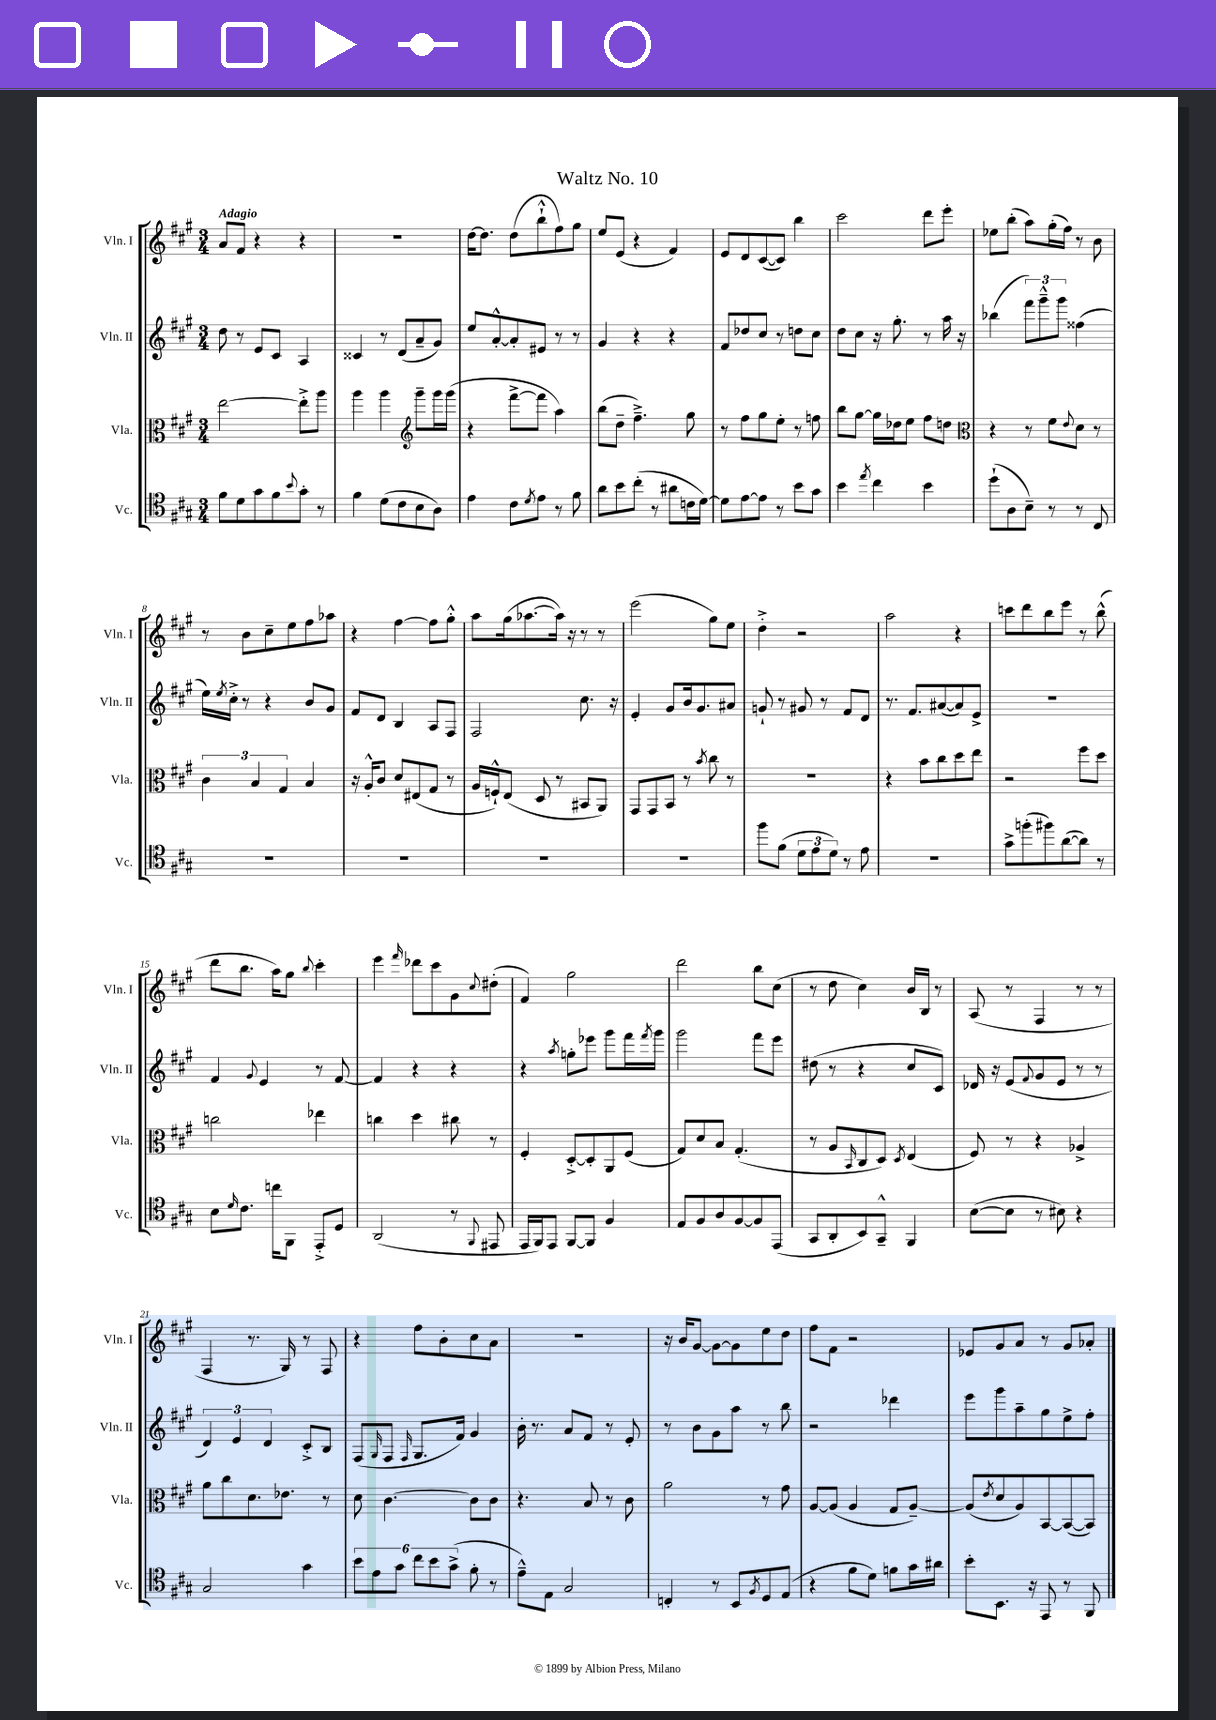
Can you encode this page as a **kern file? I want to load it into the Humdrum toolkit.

**kern	**kern	**kern	**kern
*staff4	*staff3	*staff2	*staff1
*clefC4	*clefC3	*clefG2	*clefG2
*k[f#c#g#]	*k[f#c#g#]	*k[f#c#g#]	*k[f#c#g#]
*M3/4	*M3/4	*M3/4	*M3/4
8f#	[2ee	8dd	8a
8d	.	8r	8f#
8g#	.	8e	4r
8f#	.	8c#	.
8qqb	.	.	.
8g#'	8ee'^]	4A	4r
8r	8aa	.	.
=	=	=	=
4f#	4aa	4c##	2.r
(8d	4aa	8r	.
8c#	.	(8d	.
*	*clefG2	*	*
8B	8ggg#~	8a~	.
8A)	16ggg#	8g#)	.
.	(16ggg#	.	.
=	=	=	=
4e	4r	8ee	[16dd
.	.	.	8.dd]
.	.	[8a'^^	.
8c#	[8fff#^	8a']	(8dd
8qd	.	.	.
8e	8fff#]	8e#	8bb`^^
8r	4aa)	8r	8ff#)
8f#	.	8r	8gg#
=	=	=	=
8a	(8bb	4g#	8ee
8b	8dd~	.	(8e
(8cc#'	4.ff#~^)	4r	4r
8r	.	.	.
8a#	.	4r	4f#)
16c	8gg#	.	.
[16d)	.	.	.
=	=	=	=
8d]	8r	8f#	8e
[8e	8ff#	8dd-	8d
8e]	8gg#	8cc#	([8c#
8r	8ee'	8r	8c#])
8b	8r	8dd	4bb
8g#	8ff	8cc#	.
=	=	=	=
4b	8bb	8dd	2ccc#
.	[8gg#	8cc#	.
8qee	.	.	.
4cc#	16gg#]	16r	.
.	16dd-	8.gg#'	.
.	8ee	.	.
4b	8ff#	8r	8ddd
.	8dd	16aa	8eee'
.	.	16r	.
=	=	=	=
*	*clefC3	*	*
(8dd`	4r	(4bb-	8ee-
8A	.	.	(8bb'
8B~)	8r	12fff#)	8aa)
.	.	12ggg#~^^	.
8r	8f#	.	(16gg#'
.	.	12ggg#	.
.	.	.	16ff#)
.	8qqe	.	.
8r	8d	(4ff##	8r
8C#	8r	.	8b
=	=	=	=
2.r	6c#	16ee)	8r
.	.	8qee	.
.	.	16cc#'^	.
.	.	8r	8b
.	6B	.	.
.	.	4r	8cc#~
.	6G#	.	.
.	.	.	8ee
.	4B	8b	8ff#
.	.	8g#	8aa-
=	=	=	=
2.r	16r	8f#	4r
.	16A'^^	.	.
.	8c#	8d	.
.	8d	4B	[4ff#
.	(8E#	.	.
.	8G#	8A	8ff#]
.	8r	8F#	8gg#'^^
=	=	=	=
2.r	16A	2F#	8aa
.	16F`^^)	.	.
.	(8E	.	(16gg#
.	.	.	[8.aa-
.	8D	.	.
.	8r	.	16aa-])
.	.	.	16r
.	8BB#	8.cc#	8r
.	8AA)	.	8r
.	.	16r	.
=	=	=	=
2.r	8GG#	4e'	(2eee
.	8GG#	.	.
.	8BB	8g#	.
.	8r	16b	.
.	.	8.g#	.
.	8qb	.	.
.	8cc#	.	8gg#)
.	8r	8a#	8ee
=	=	=	=
8ff#	2.r	8g`	4dd'^
(8f#	.	8r	.
12d	.	8g#	2r
12e	.	.	.
.	.	8r	.
12d)	.	.	.
8r	.	8f#	.
8e	.	8d	.
=	=	=	=
2.r	4r	8.r	2aa
.	.	8.f#	.
.	8b	.	.
.	8cc#	([8a#	.
.	8dd	8a#])	4r
.	8ee	8e^	.
=	=	=	=
8g#^	2r	2.r	8ccc
(8ff'	.	.	8ddd
8ff#)	.	.	8bb
([8a	.	.	8eee
8a])	8ff#	.	8r
8r	8dd	.	(8bb^^
=	=	=	=
8B	2cc	4f#	8ddd
16qqd	.	.	.
8.c#	.	.	8.bb
.	.	8qqg#	.
.	.	4e	.
16cc	.	.	16aa)
8FF#	.	.	8gg#
.	.	.	8qqbb
8EE'^	4ee-	8r	4ccc#'
8D	.	[8f#	.
=	=	=	=
(2AA	4cc	4f#]	4eee
.	.	.	16qqfff#
.	4dd	4r	8ddd-
.	.	.	8ccc#
8r	8cc#	4r	8g#
8qqFF#	.	.	8qqcc#
8EE#	8r	.	(8dd#'
=	=	=	=
16EE	4F#'	4r	4f#)
16FF#)	.	.	.
8EE	.	.	.
.	.	8qaa	.
[8FF#	[8D'^	8gg'	2gg#
8FF#]	8D']	8eee-	.
4F#	8AA	8ggg#	.
.	(8F#	16fff#	.
.	.	8qfff#	.
.	.	16ggg#	.
=	=	=	=
8E	8G#)	2ggg#	2ddd
8F#	8d	.	.
8A	8B	.	.
[8F#	(4.G#'	.	.
8F#]	.	8fff#	8bb
(8EE	.	8eee	(8cc#
=	=	=	=
8GG#	8r	(8dd#	8r
8AA'	8A	8r	8dd
.	16qqBB	.	.
8BB)	8C#	4r	4cc#)
8GG#~^^	8D)	.	.
.	8qD	.	.
4FF#	(4E	8cc#	16b
.	.	.	16B
.	.	8c#)	8r
=	=	=	=
([8B	8F#)	16d-	(8A
.	.	16r	.
8B]	8r	(8e	8r
.	.	8qqf#	.
8r	4r	8g#	4F#
8B#)	.	8e	.
4r	4A-^	8r	8r
.	.	8r	8r
=	=	=	=
2G#	8a	6d)	4F#
.	8cc#	.	.
.	.	6e	.
.	8.d	.	8.r
.	.	6d	.
.	8.e-	.	16G#)
4g#	.	8c#'^	8r
.	8r	8B	8F#
=	=	=	=
12b	8d	(8F#	4r
12e	.	.	.
.	.	16qqG#	.
.	[4.c#	8F#	.
12g#	.	.	.
.	.	16qqF#	.
12cc#	.	8.G#	8ff#
12b	.	.	.
.	.	.	8b'
(12g#^	.	.	.
.	.	16f#)	.
8f#'	8c#]	4g#	8cc#
8r	8c#	.	8a
=	=	=	=
8e~^^)	4.r	16b'	2.r
.	.	8.r	.
8E	.	.	.
2G#	.	8a	.
.	8B	8f#	.
.	8r	8r	.
.	8c#	8e'	.
=	=	=	=
4C'	2a	8r	16r
.	.	.	16b
.	.	8b	[8g#
8r	.	8g#	8g#_
8BB	.	8aa	8g#]
8qF#	.	.	.
8D	8r	8r	8ee
(8E	8g#	8bb	8dd
=	=	=	=
4r	[8A	2r	8ff#
.	(8A]	.	8f#
8f#	4A	.	2r
8d)	.	.	.
8f	8G#	4ddd-	.
16g#	[8A~)	.	.
16a#	.	.	.
=	=	=	=
8b'	(8A]	8eee	8e-
.	8qe	.	.
8.BB	8d	8ggg#	8g#
.	8A)	8aa~	8a
16r	.	.	.
8EE	[8BB	8gg#	8r
8r	(8BB_	8ee^	8g#
8FF#	8BB])	8ff#'	8a-'
==	==	==	==
*-	*-	*-	*-
